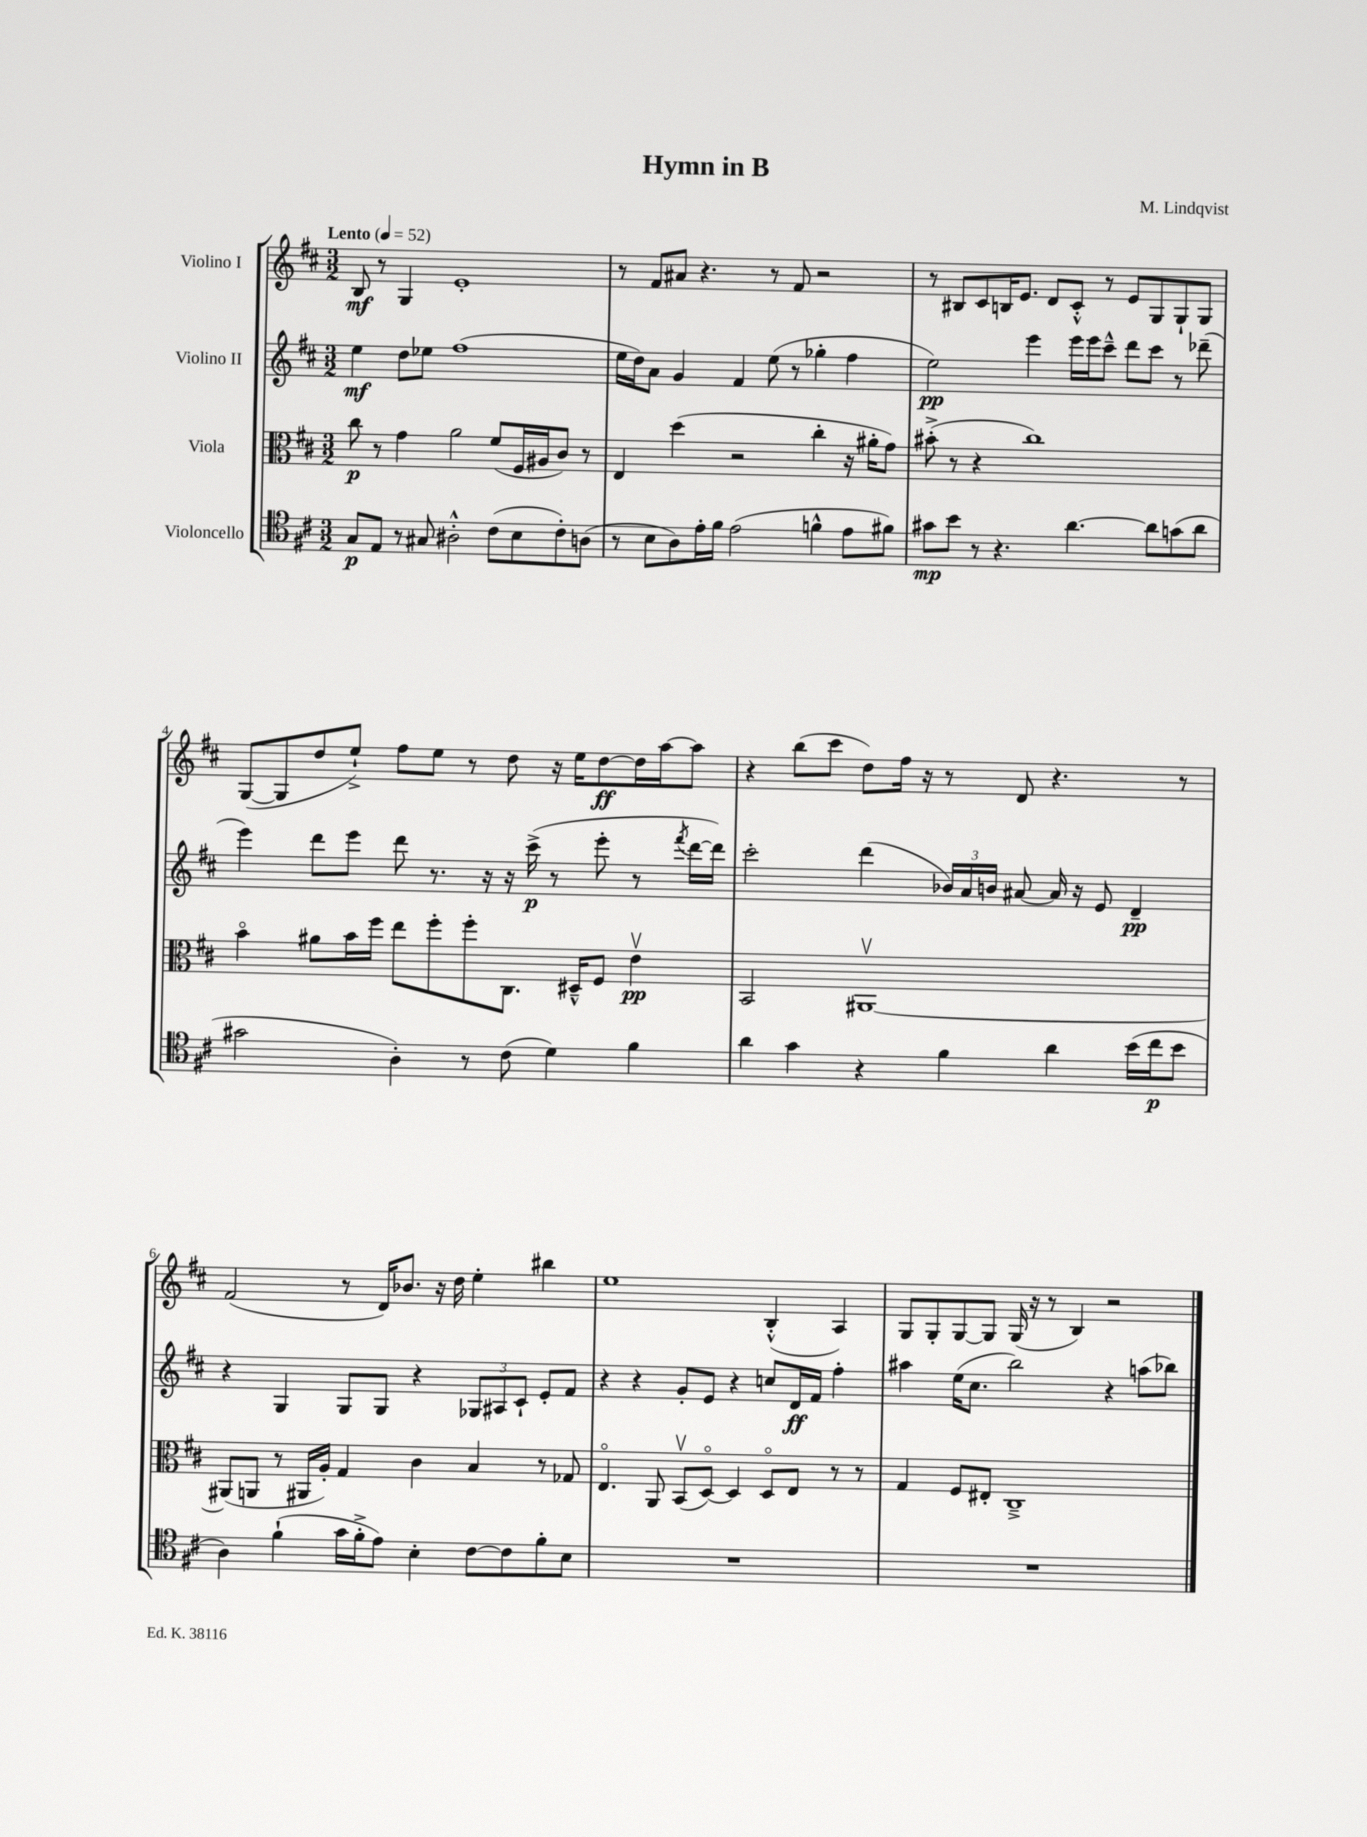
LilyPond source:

\header { title = "Hymn in B" composer = "M. Lindqvist" }
<<
\new StaffGroup <<
\new Staff = "s0" \with { instrumentName = "Violino I" } {
    \clef treble \key d \major \numericTimeSignature \time 3/2 \tempo "Lento" 4 = 52
    \autoBeamOff b8\mf r8 g4 e'1-. |
    r8 fis'8[ ais'8] r4. r8 fis'8 r2 |
    r8 bis8[ cis'8 b16 e'8.] d'8[ cis'8]-.-^ r8 e'8[ g8 g8-! g8] |
    g8[~( g8 d''8 e''8]-!->) fis''8[ e''8] r8 d''8 r16 e''16[ d''8~\ff d''16 a''16~ a''8] |
    r4 b''8[( cis'''8] d''8[) fis''16] r16 r8 d'8 r4. r8 |
    fis'2( r8 d'16[) bes'8.] r16 d''16 e''4-. bis''4 |
    e''1 b4-.-^( a4) |
    g8[ g8-. g8~ g8] g16( r16 r8 b4) r2 \bar "|." |
}
\new Staff = "s1" \with { instrumentName = "Violino II" } {
    \clef treble \key d \major \numericTimeSignature \time 3/2
    \autoBeamOff e''4\mf d''8[ ees''8] fis''1( |
    e''16[ d''16) a'8] g'4 fis'4 e''8( r8 ges''4-. fis''4 |
    e''2\pp) e'''4 e'''16[ e'''16 cis'''8]---^ d'''8[ cis'''8] r8 des'''8--( |
    e'''4) d'''8[ e'''8] d'''8 r8. r16 r16 cis'''16->\p( r8 e'''8-. r8 \acciaccatura { fis'''8 } d'''16[~ d'''16]) |
    cis'''2-. d'''4( \tuplet 3/2 { bes'16[) a'16 b'16] } ais'8~ ais'16 r16 e'8 d'4--\pp |
    r4 g4 g8[ g8] r4 \tuplet 3/2 { ges8[ ais8 cis'8]-! } e'8[-. fis'8] |
    r4 r4 g'8[-. e'8] r4 c''8[ d'16\ff fis'16] fis''4-. |
    ais''4 e''16[( cis''8.] b''2) r4 a''8[( bes''8]) \bar "|." |
}
\new Staff = "s2" \with { instrumentName = "Viola" } {
    \clef alto \key d \major \numericTimeSignature \time 3/2
    \autoBeamOff cis''8\p r8 g'4 a'2 fis'8[( fis16 ais16 cis'8]) r8 |
    e4 d''4( r2 cis''4-. r16 ais'16[-. g'8]) |
    bis'8-.->( r8 r4 cis''1) |
    b'4\flageolet ais'8[ b'16 fis''16] e''8[ fis''8-. fis''8-. cis8.] dis16[---^ fis8] e'4\upbow\pp |
    b,2 ais,1~\upbow |
    ais,8[( a,8] r8 ais,16[ a16]-.) g4 cis'4 b4 r8 ges8 |
    e4.\flageolet a,8 b,8[\upbow( d8]~\flageolet) d4 d8[\flageolet e8] r8 r8 |
    g4 fis8[ eis8]-. cis1---> \bar "|." |
}
\new Staff = "s3" \with { instrumentName = "Violoncello" } {
    \clef tenor \key d \major \numericTimeSignature \time 3/2
    \autoBeamOff g8[\p e8] r8 gis8 ais2-.-^ cis'8[( b8 cis'8-.) a8]( |
    r8 b8[ a8) e'16-. fis'16] e'2( f'4-^ e'8[ fis'8]) |
    gis'8[\mp b'8] r8 r4. a'4.~ a'8[ g'8( a'8] |
    gis'2 a4-.) r8 cis'8( d'4) fis'4 |
    a'4 g'4 r4 fis'4 a'4 b'16[( cis''16\p b'8] |
    a4) fis'4-!( g'16[ fis'16-.-> e'8]) b4-. cis'8[~ cis'8 fis'8-. b8] |
    R1. |
    R1. \bar "|." |
}
>>
>>
